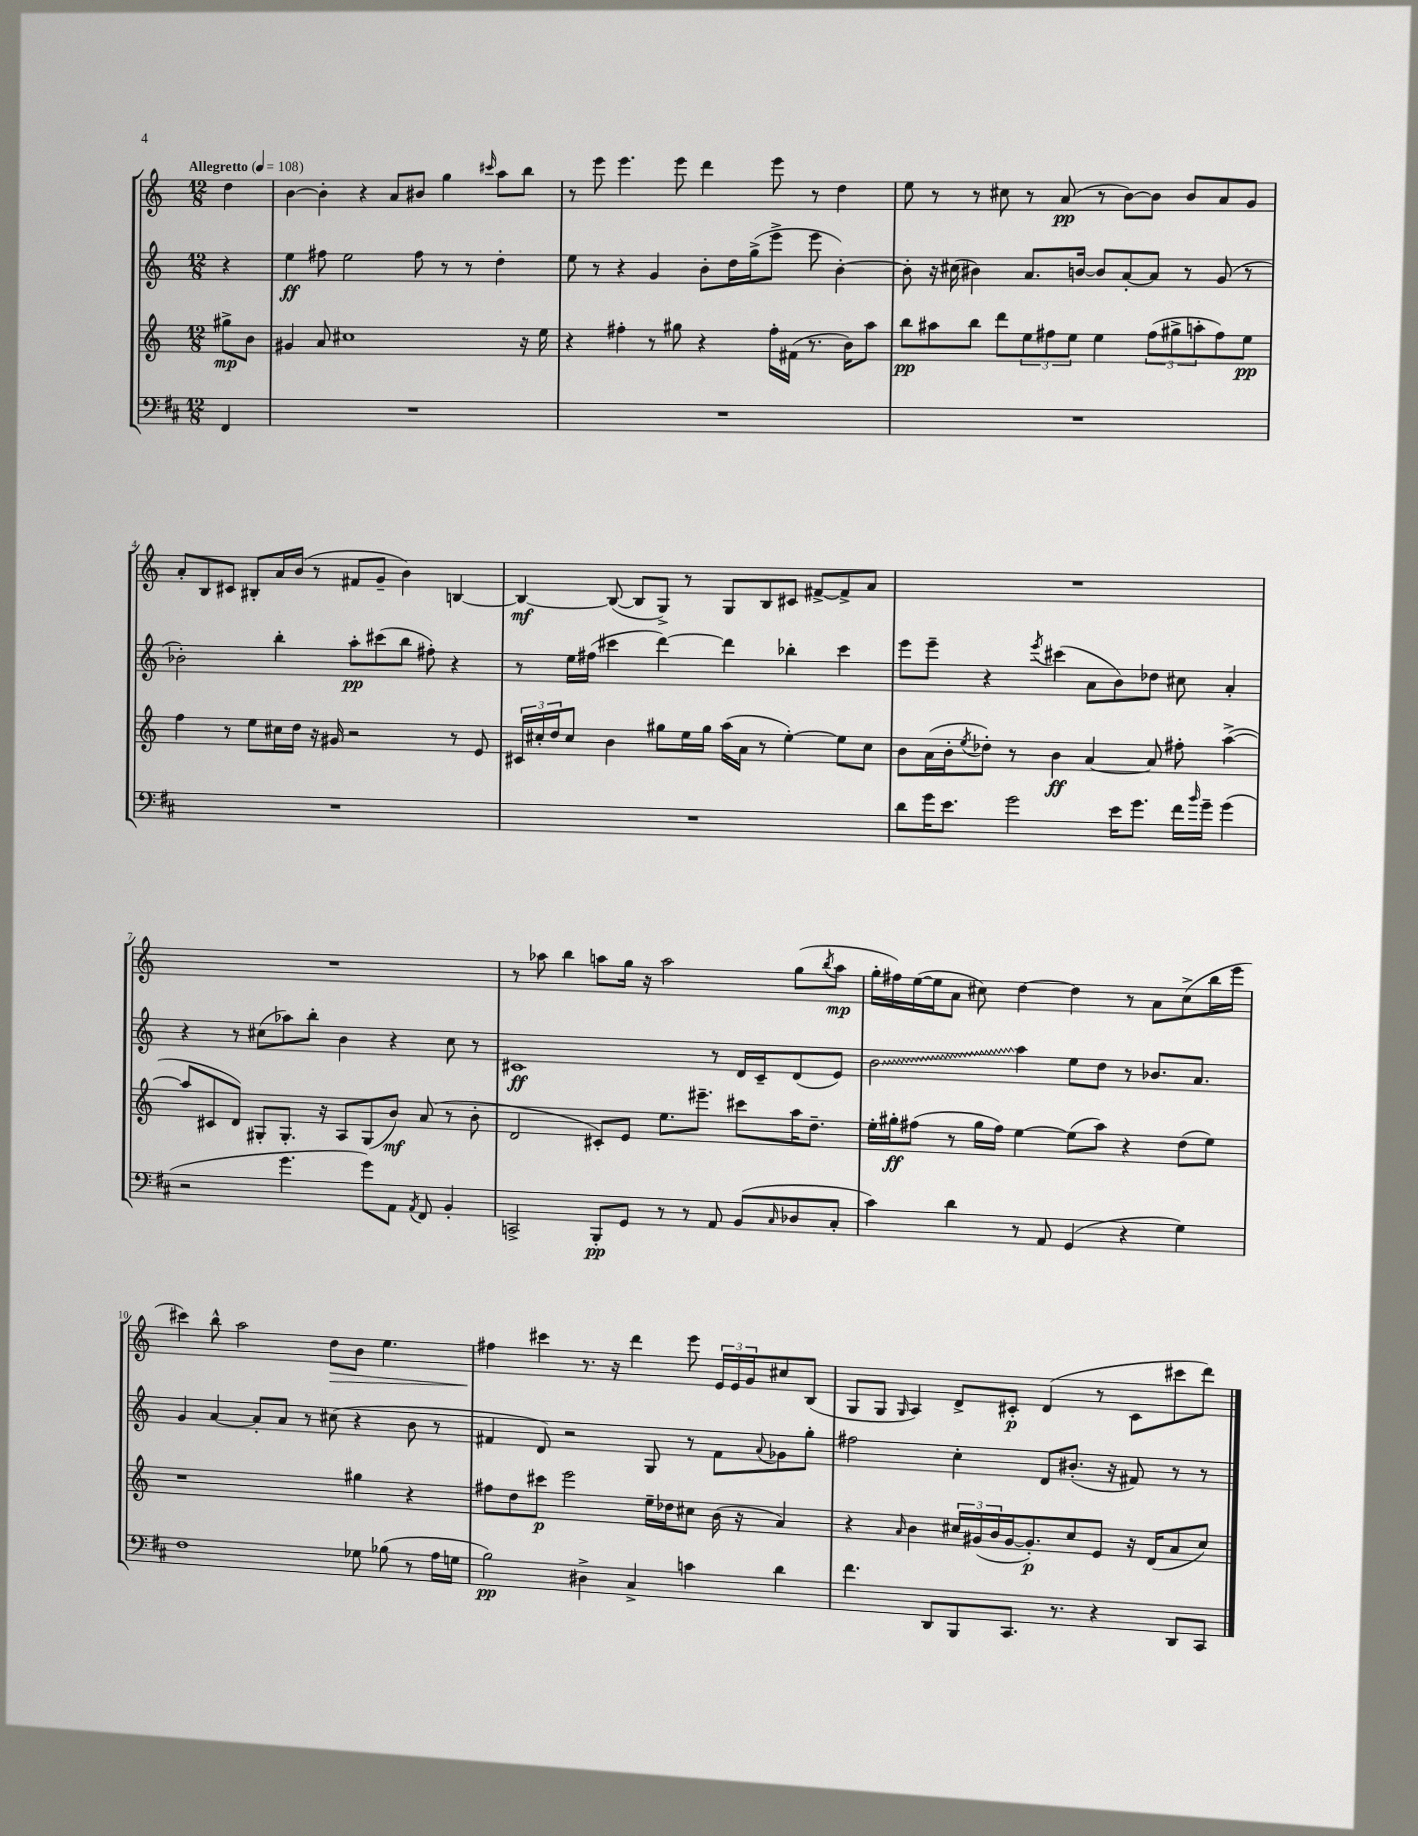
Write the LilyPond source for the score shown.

<<
\new StaffGroup <<
\new Staff = "s0" {
    \clef treble \key c \major \numericTimeSignature \time 12/8 \partial 4 \tempo "Allegretto" 4 = 108
    d''4 |
    b'4~ b'4-. r4 a'8 bis'8 g''4 \grace { cis'''16 } a''8 b''8 |
    r8 e'''8 e'''4. e'''8 d'''4 e'''8 r8 d''4 |
    e''8 r8 r8 cis''8 r8 a'8\pp( r8 b'8~) b'8 b'8 a'8 g'8 |
    a'8-. b8 cis'8 bis8-. a'16 b'16( r8 fis'8 g'8-- b'4) b4~ |
    b4~\mf b8~( b8 g8->) r8 g8 b8 cis'8 fis'8~-> fis'8-> a'8 |
    R1. |
    R1. |
    r8 aes''8 b''4 a''8 g''16 r16 a''2 g''8( \acciaccatura { b''8 } a''8\mp |
    g''16-. fis''16) e''16~( e''16 a'8 cis''8) d''4~ d''4 r8 a'8 cis''8->( b''16 e'''16 |
    cis'''4) b''8-^ a''2 d''8\> b'8 e''4. |
    fis''4\! cis'''4 r8. r16 d'''4 e'''8 \tuplet 3/2 { e'16 e'16 g'16 } cis''8 b8( |
    g8 g8 \grace { g16 } a4) d'8-> cis'8-.\p d'4( r8 cis'8 cis'''8 d'''8) \bar "|." |
}
\new Staff = "s1" {
    \clef treble \key c \major \numericTimeSignature \time 12/8 \partial 4
    r4 |
    e''4\ff fis''8 e''2 fis''8 r8 r8 d''4-. |
    e''8 r8 r4 g'4 b'8-. d''16 g''16->( e'''8-> e'''8 b'4~-.) |
    b'8-. r16 cis''16( bis'4) a'8. b'16~ b'8 a'8~-. a'8 r8 g'8( r8 |
    bes'2-.) b''4-. a''8-.\pp cis'''8( b''8 fis''8-.) r4 |
    r8 e''16 fis''16( cis'''4 d'''4~) d'''4 bes''4-. cis'''4 |
    e'''8 e'''8-- r4 \acciaccatura { e'''8 } cis'''4( a'8 b'8) des''8 cis''8 a'4-. |
    r4 r8 cis''8( aes''8) b''8-. b'4 r4 cis''8 r8 |
    cis'1\ff r8 d'16 cis'16-- d'8( e'8) |
    \once \override Glissando.style = #'zigzag b'2\glissando a''4 e''8 d''8 r8 bes'8. a'8. |
    g'4 a'4~ a'8-. a'8 r8 cis''8( r4 b'8 r8 |
    fis'4 d'8) r2 g8 r8 fis'8 \appoggiatura { a'8 } ges'8 g''8-. |
    fis''2 c''4-. d'8 bis'8.-.( r16 fis'8) r8 r8 \bar "|." |
}
\new Staff = "s2" {
    \clef treble \key c \major \numericTimeSignature \time 12/8 \partial 4
    gis''8->\mp b'8 |
    gis'4 a'8 cis''1 r16 e''16 |
    r4 fis''4-. r8 gis''8 r4 fis''16-. fis'16( r8. b'16) a''8 |
    b''8\pp ais''8 b''8 d'''8 \tuplet 3/2 { e''8 fis''8 e''8 } e''4 \tuplet 3/2 { fis''8( gis''8-> a''8-. } fis''8) e''8\pp |
    f''4 r8 e''8 cis''16 d''16 r16 gis'16 r2 r8 e'8 |
    \tuplet 3/2 { cis'16 cis''16-. d''16 } cis''8 b'4 gis''8 e''16 gis''16 a''16( a'16 r8 e''4~-.) e''8 cis''8 |
    b'8 a'16( b'16-. \acciaccatura { e''8 } des''8-.) r8 b'4\ff a'4~ a'8 fis''8-. a''4~->( |
    a''8 cis'8 d'8) gis8-. gis8.-. r16 a8 gis8( b'8\mf) a'8( r8 b'8-. |
    d'2 cis'8-.) e'8 e''8. eis'''8.-- cis'''8 a''16 d''8.-- |
    e''16-. gis''16-.\ff fis''8( r8 gis''16 fis''16) e''4~ e''8( a''8) r4 d''8( e''8) |
    r1 gis''4 r4 |
    fis''8 d''8 cis'''8\p e'''2 e''16-- des''16 cis''8 b'16( r16 a'4) |
    r4 \grace { a'16 } b'4 \tuplet 3/2 { cis''16 gis'16( b'16 } gis'16~ gis'8.-.\p) cis''8 e'8 r16 d'16( a'8 cis''8) \bar "|." |
}
\new Staff = "s3" {
    \clef bass \key d \major \numericTimeSignature \time 12/8 \partial 4
    fis,4 |
    R1. |
    R1. |
    R1. |
    R1. |
    R1. |
    d'8 g'16 e'8. g'2 e'16 g'8. fis'16 \grace { b'16 } g'16-- g'4( |
    r2 g'4. g'8) a,8 \acciaccatura { a,8 } fis,8 b,4-. |
    c,2-> b,,8-.\pp g,8 r8 r8 a,8 b,8( \grace { cis16 } des8 cis8-. |
    cis'4) d'4 r8 a,8 g,4( r4 g4) |
    fis1 ges8 bes8( r8 a16 g16 |
    b2\pp) dis4-> cis4-> c'4 d'4 |
    fis'4. d,8 b,,8 cis,8. r8. r4 d,8 cis,8 \bar "|." |
}
>>
>>
